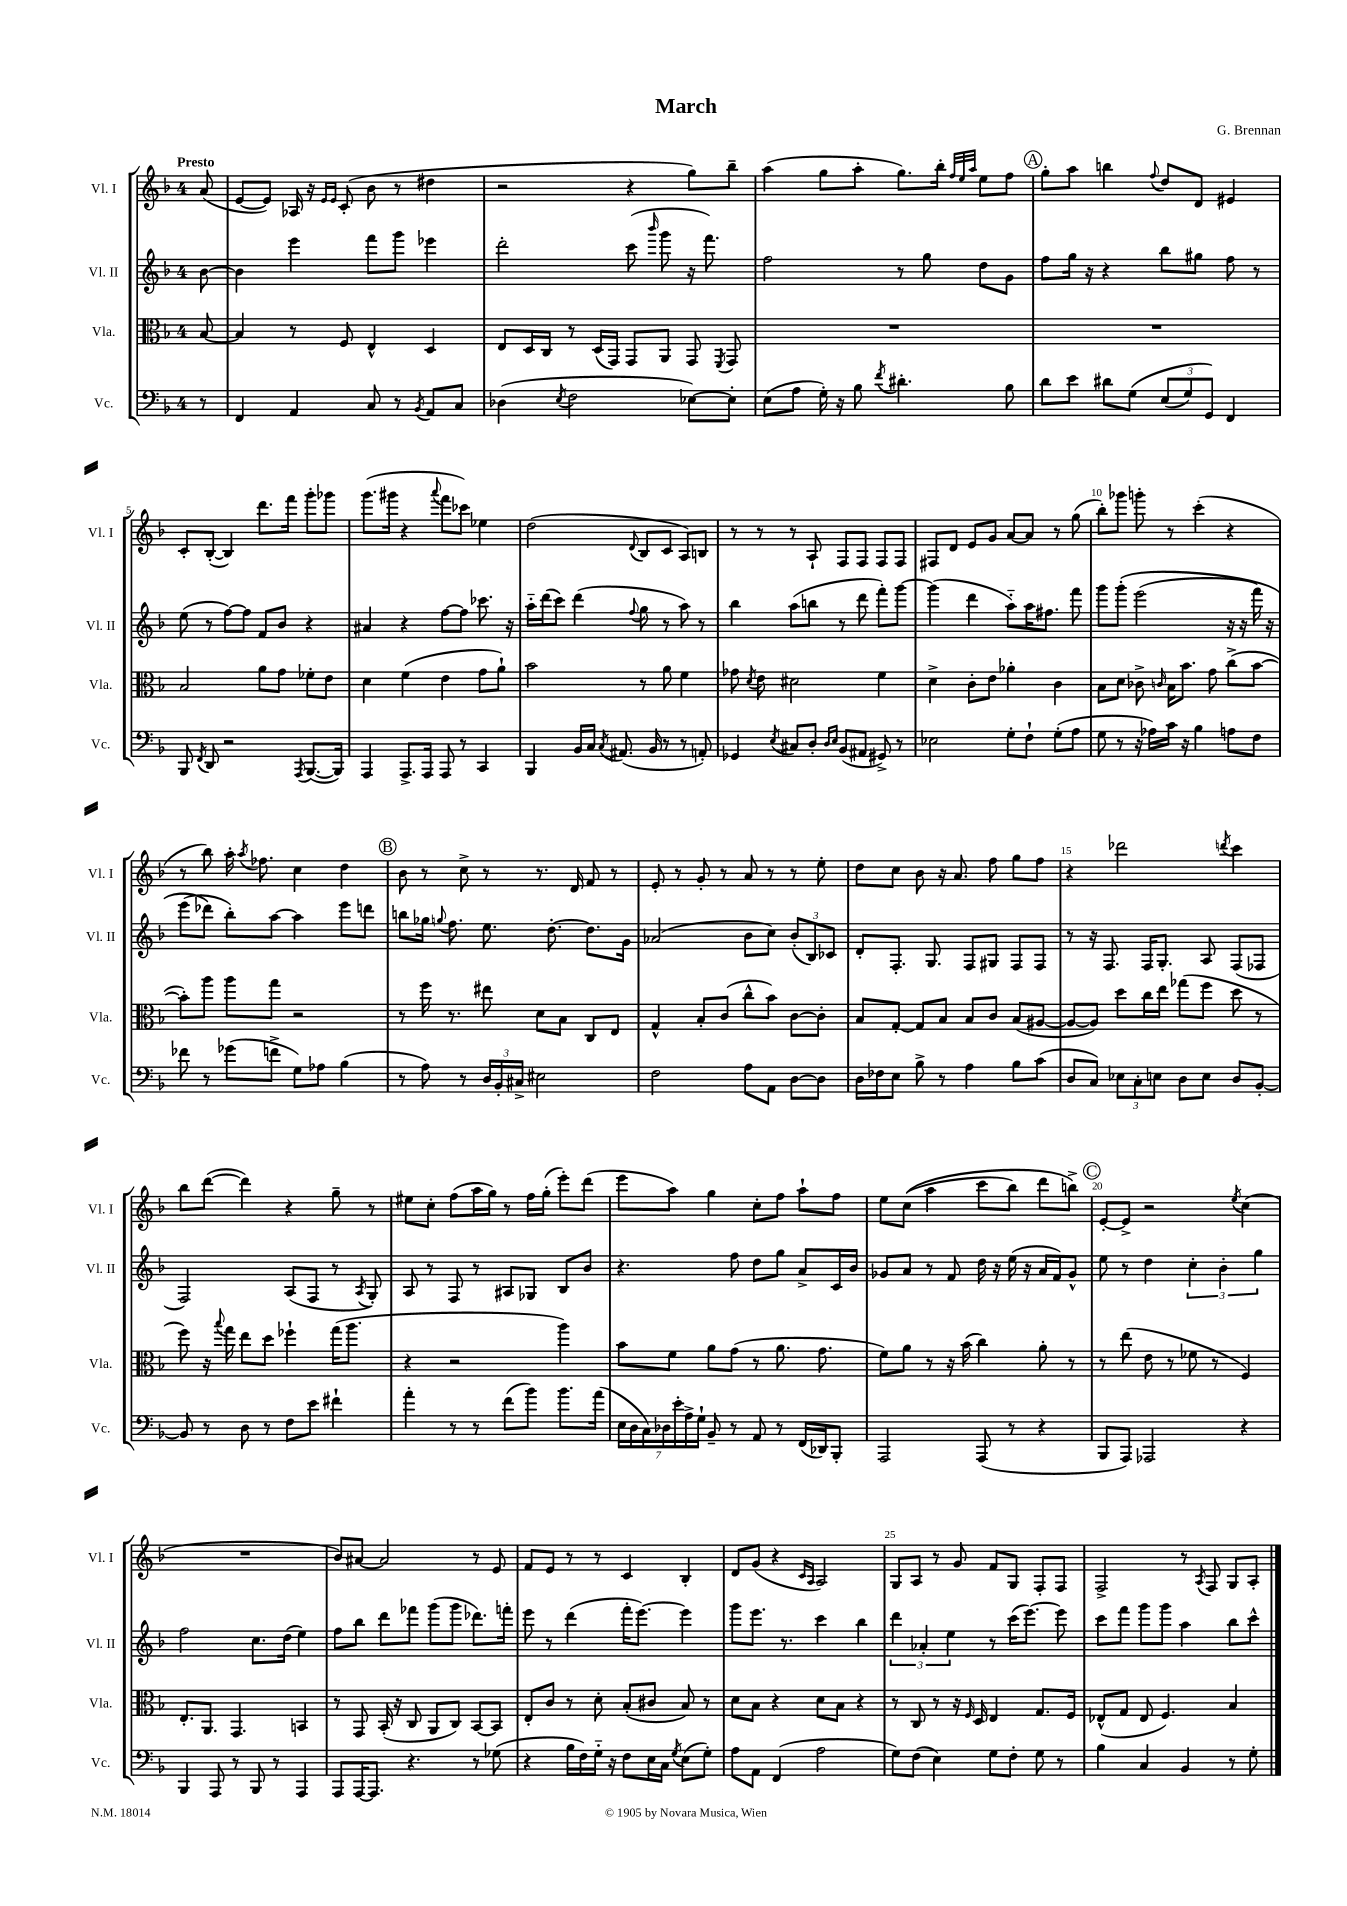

**kern	**kern	**kern	**kern
*staff4	*staff3	*staff2	*staff1
*clefF4	*clefC3	*clefG2	*clefG2
*k[b-]	*k[b-]	*k[b-]	*k[b-]
*M4/4	*M4/4	*M4/4	*M4/4
8r	[8B-	[8b-	(8a
=	=	=	=
4FF	4B-]	4b-]	[8e
.	.	.	8e])
4AA	8r	4eee	16A-
.	.	.	16r
.	.	.	16qqe
.	.	.	16qqe
.	8F	.	(8c'
8C	4E^^	8fff	8b-
8r	.	8ggg	8r
8qBB-	.	.	.
8AA	4D	4eee-	4dd#
8C	.	.	.
=	=	=	=
(4D-	8E	2ddd'	2r
.	16D	.	.
.	16C	.	.
8qE	.	.	.
2F	8r	.	.
.	(16D	.	.
.	16GG)	.	.
.	8GG	(8ccc	4r
.	.	16qqbbb-	.
.	8AA	8ggg	.
[8E-)	8GG	16r	8gg)
.	.	8.fff)	.
.	8qFF	.	.
8E-']	8GG	.	8bb-~
=	=	=	=
(8E	1r	2ff	(4aa
8A	.	.	.
16G')	.	.	8gg
16r	.	.	.
8B-	.	.	8aa'
8qf	.	.	.
4.d#'	.	8r	8.gg)
.	.	8gg	.
.	.	.	16bb-'
.	.	.	32qqff
.	.	.	32qqee
.	.	.	32qqaa
.	.	8dd	8ee
8B-	.	8g	8ff
=	=	=	=
8d	1r	8ff	8gg'
8e	.	16gg	8aa
.	.	16r	.
8d#	.	4r	4bb
&(8G	.	.	.
.	.	.	8qqff
(12E	.	8bb-	8dd
12G)	.	.	.
.	.	8gg#	8d
12GG&)	.	.	.
4FF	.	8ff	4e#
.	.	8r	.
=	=	=	=
8BBB-	2B-	(8ee	8c'
8qFF	.	.	.
8DD	.	8r	([8B-'
2r	.	[8ff)	4B-])
.	.	8ff]	.
.	8a	8f	8.ddd
.	8g	8b-	.
.	.	.	16fff
8qAAA	.	.	.
([8.BBB-	8f-'	4r	8ggg'
.	8e	.	8ggg-
16BBB-])	.	.	.
=	=	=	=
4AAA	4d	4a#	(8.ggg
.	.	.	16ggg#
8.AAA^	(4f	4r	4r
16AAA	.	.	.
.	.	.	8qqaaa
8AAA	4e	[8ff	8fff
8r	.	8ff]	8ccc-)
4CC	8g	8.ccc-	4ee-
.	8a`)	.	.
.	.	16r	.
=	=	=	=
4BBB-	2b-	16aa'~	(2dd
.	.	(16ddd	.
.	.	8ccc)	.
16BB-	.	(4ddd	.
16C	.	.	.
8qC	.	.	.
(8.AA#	.	.	.
.	.	8qqff	8qqd
.	8r	8gg	8B-
16BB-	.	.	.
8r	8a	8r	8c
8r	4f	8aa)	8A)
8AA')	.	8r	8B
=	=	=	=
4GG-	8g-	4bb-	8r
.	8qd	.	.
.	8e	.	8r
8qE	.	.	.
8C#	2d#	(8aa	8r
8D'	.	8bb	8A`
16qqD	.	.	.
16qqE	.	.	.
(8BB-	.	8r	8F
8AA#	.	8ddd	8F
8GG#^)	4f	8fff')	8F
8r	.	[8ggg	8F
=	=	=	=
2E-	4d^	(4ggg]	8F#
.	.	.	8d
.	8c'	4ddd	8e
.	8e	.	8g
8G'	4a-'	8aa'~)	[8a
8F`	.	16aa	8a]
.	.	8.ff#	.
(8G'	4c	.	8r
8A	.	8fff	(8gg
=	=	=	=
8G	8B-	8ggg	8bb-')
8r	8d	&(8ggg'	8ggg-
16r	8c-^	(2eee	8ggg'
16A-)	.	.	.
.	16qqc	.	.
16c	16B-	.	8r
16r	8.b-	.	.
4B-	.	.	(4ccc'
.	8g	.	.
8A	(8cc^	16r	4r
.	.	16r	.
8F	[8b-	16fff)	.
.	.	16r	.
=	=	=	=
8f-	8b-'])	(8eee	8r
8r	8aa	8ddd-&)	8bb-)
(8g-	8aa	8bb-')	16aa'
.	.	.	8qaa
.	.	.	8.ff-
8f^	8gg	[8aa	.
8G)	2r	4aa]	4cc
8A-	.	.	.
(4B-	.	8eee	4dd
.	.	8ddd	.
=	=	=	=
8r	8r	8bb	8b-
8A)	16ff	16gg-	8r
.	.	8qqgg	.
.	8.r	8.ff	.
8r	.	.	8cc^
24D	8ee#	8.ee	8r
24BB-'	.	.	.
24C#^	.	.	.
2E#	8d	.	8.r
.	.	[8.dd'	.
.	8B-	.	.
.	.	.	16d
.	8C	8.dd]	8f
.	8E	.	8r
.	.	16g	.
=	=	=	=
2F	4G^^	(2a-	8e'
.	.	.	8r
.	8B-'	.	8g'
.	(8c	.	8r
8A	8cc^^	8b-	8a
8AA	8b-)	8cc)	8r
[8D	[8c	(12b-'	8r
.	.	12B-)	.
8D]	8c']	.	8ee'
.	.	12c-	.
=	=	=	=
16D	8B-	8d'	8dd
16F-	.	.	.
8E	[8G'	8.F'	8cc
8B-^	8G]	.	8b-
.	.	8.G	.
8r	8B-	.	16r
.	.	.	8.a
4A	8B-	8F	.
.	8c	8G#	8ff
8B-	(8B-	8F	8gg
(8c	[8A#	8F	8ff
=	=	=	=
8D	8A#_	8r	4r
8C)	8A#])	16r	.
.	.	8.F	.
12E-	8dd	.	2ddd-
12C'	.	.	.
.	16cc	16F	.
12E	.	.	.
.	16ee	8.G'	.
8D	(8gg-	.	.
8E	8ff	8A	.
.	.	.	8qddd
8D	8dd	(8F	4ccc
[8BB-'	8r	8F-	.
=	=	=	=
8BB-]	8ff)	2F)	8bb-
8r	16r	.	([8ddd
.	8qqbb-	.	.
.	16gg	.	.
8D	8ee	.	4ddd])
8r	8dd	.	.
8F	4ff-`	(8A	4r
8e	.	8F	.
4f#`	(16gg	8r	8gg~
.	8.aa	.	.
.	.	8qA	.
.	.	8G')	8r
=	=	=	=
4a'	4r	8A	8ee#
.	.	8r	8cc'
8r	2r	8F	(8ff
8r	.	8r	16aa
.	.	.	16gg)
(8f	.	8A#	8r
8b-)	.	8G-	16ff
.	.	.	(16gg'
8.b-	4aa)	8B-	8eee')
.	.	8b-	(8ddd
(16a	.	.	.
=	=	=	=
28E	8b-	4.r	8eee
28D	.	.	.
28C)	.	.	.
28D-	.	.	.
.	8f	.	8aa)
28e'	.	.	.
28A^	.	.	.
28G`	.	.	.
8BB-~	8a	.	4gg
8r	(8g	8ff	.
8AA	8r	8dd	8cc'
8r	8.a	8gg	8ff
(16FF	.	8a^	8aa`
16DD-)	8.g	.	.
8BBB-'	.	16c	8ff
.	.	16b-	.
=	=	=	=
2AAA	8f)	8g-	8ee
.	8a	8a	&((8cc
.	8r	8r	4aa
.	16r	8f	.
.	(16b-	.	.
(8AAA	4cc)	16dd	8ccc
.	.	16r	.
8r	.	(16ee	8bb-)
.	.	16r	.
4r	8a'	16a	8ddd
.	.	16f)	.
.	8r	8g-^^	8bb^&)
=	=	=	=
8BBB-	8r	8ee	[8e'
8AAA)	(8ee	8r	8e^]
2AAA-	8e	4dd	2r
.	8r	.	.
.	8f-	6cc'	.
.	8r	.	.
.	.	6b-'	.
.	.	.	8qee
4r	4F)	.	(4cc
.	.	6gg	.
=	=	=	=
4BBB-	8.E'	2ff	1r
.	8.AA	.	.
8AAA	.	.	.
8r	4.GG	.	.
8BBB-	.	8.cc	.
8r	.	.	.
.	.	(16dd	.
4AAA	4BB	4ee)	.
=	=	=	=
8AAA	8r	8ff	8b-)
[16AAA	8GG	8bb-	[8a#
8.AAA]	.	.	.
.	(16BB-'	8ddd	2a#]
.	16r	.	.
4.r	8C	8fff-	.
.	8AA	(8ggg	.
.	8C)	8ggg	.
8r	[8BB-	8.ddd-)	8r
(8G-	8BB-]	.	8e
.	.	16fff'	.
=	=	=	=
4r	8E'	8eee	8f
.	8c	8r	8e
16B-	8r	(4ddd	8r
16F)	.	.	.
16G'~	8d'	.	8r
16r	.	.	.
8F	(8B-'	16fff'	4c
.	.	[8.eee)	.
16E	8c#	.	.
16C	.	.	.
8qG	.	.	.
(8E	8B-)	4eee]	4B-'
8G')	8r	.	.
=	=	=	=
8A	8d	8ggg	8d
8AA	8B-	8.eee	(8g
(4FF	4r	.	4r
.	.	8.r	.
.	.	.	16qqc
.	.	.	16qqA
2A	8d	4ccc	2A)
.	8B-	.	.
.	4r	4bb-	.
=	=	=	=
8G)	8r	6ddd	8G
(8F	8C	.	8A
.	.	6a-'	.
4E)	8r	.	8r
.	.	6ee	.
.	16r	.	8g
.	16qqF	.	.
.	16D	.	.
8G	4E	8r	8f
8F'	.	(16ccc	8G
.	.	[8.eee)	.
8G	8.G	.	8F'
8r	.	8eee]	8F
.	16F	.	.
=	=	=	=
4B-	(8E-^^	8ccc	2F^
.	8G	8fff	.
4C	8E-	8ggg	.
.	4.F)	8ggg	.
4BB-	.	4aa	8r
.	.	.	8qA
.	.	.	8F
8r	4B-	8bb-	8G
8G'	.	8ccc^^	8A'
==	==	==	==
*-	*-	*-	*-
